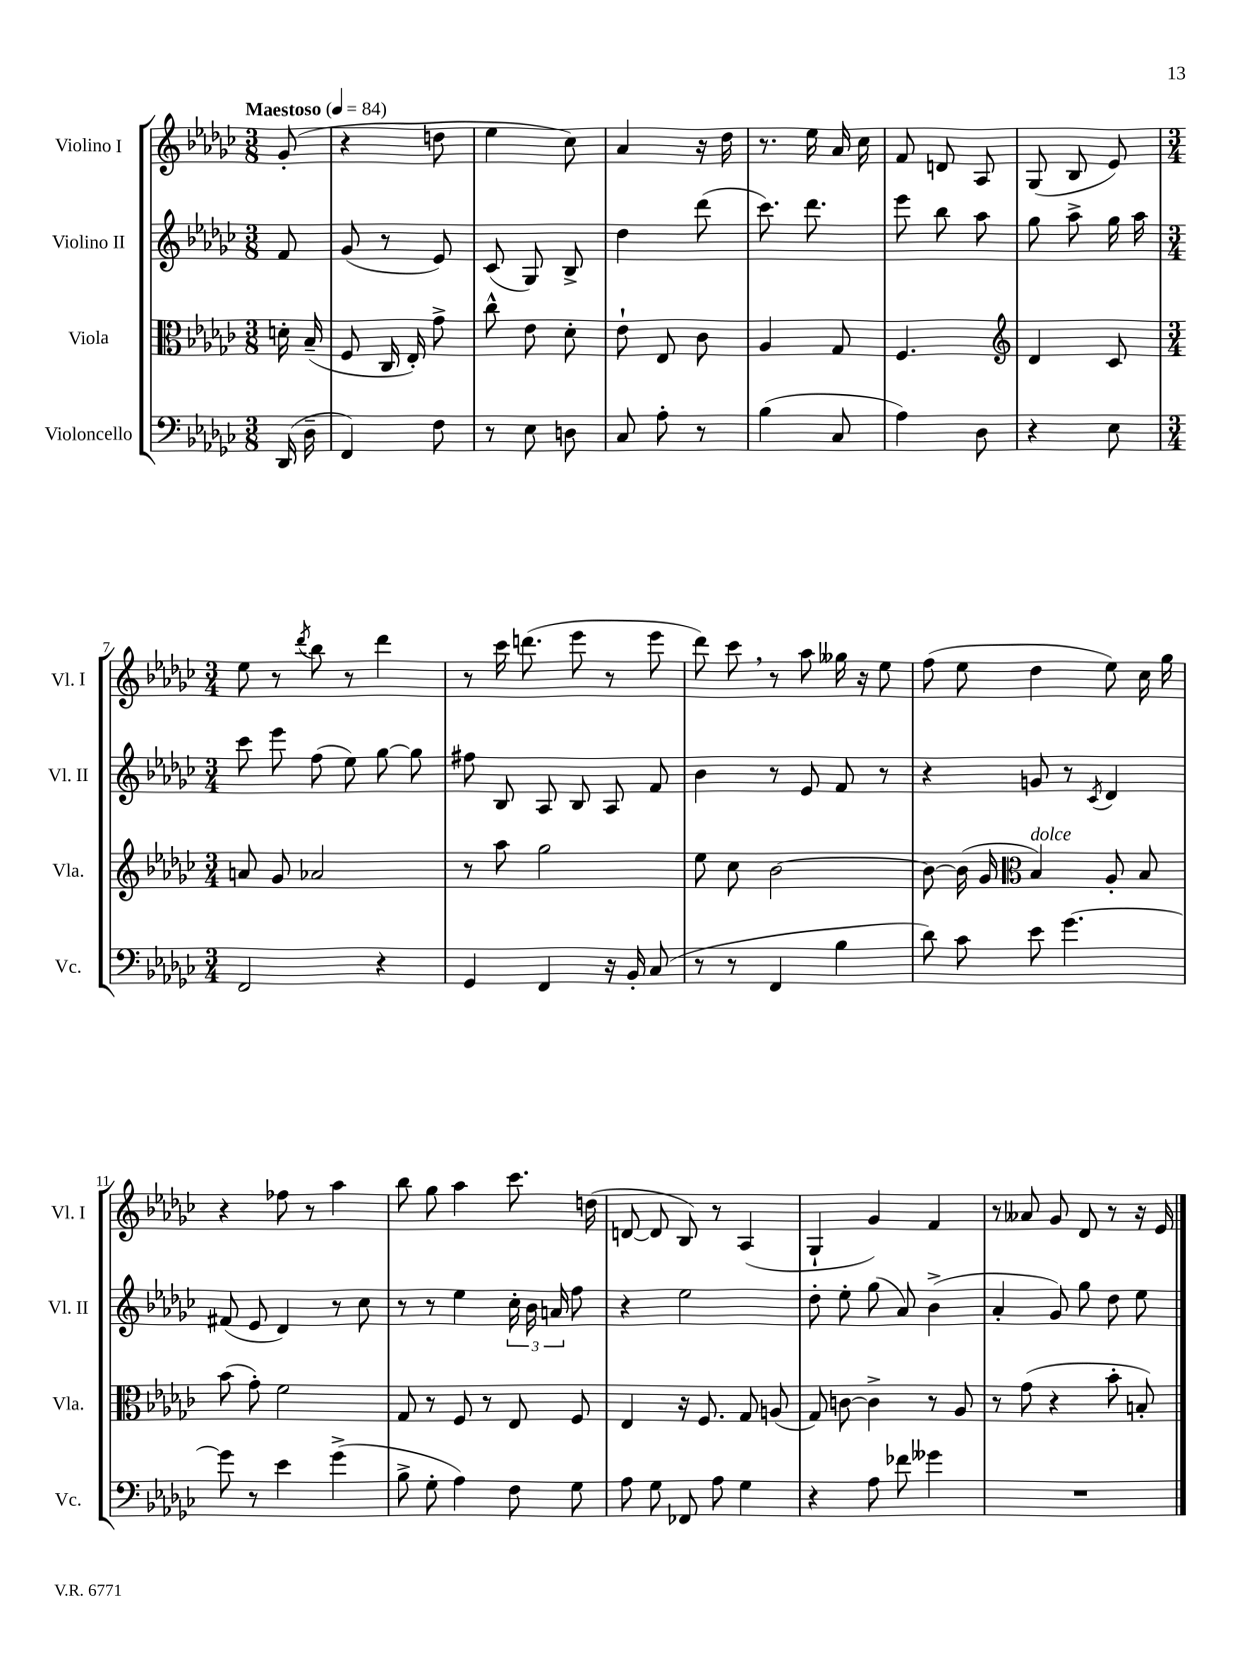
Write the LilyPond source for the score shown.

<<
\new StaffGroup <<
\new Staff = "s0" \with { instrumentName = "Violino I" shortInstrumentName = "Vl. I" } {
    \clef treble \key ges \major \numericTimeSignature \time 3/8 \partial 8 \tempo "Maestoso" 4 = 84
    \autoBeamOff ges'8-.( |
    r4 d''8 |
    ees''4 ces''8) |
    aes'4 r16 des''16 |
    r8. ees''16 aes'16 ces''16 |
    f'8 d'8 aes8 |
    ges8( bes8 ees'8) |
    \numericTimeSignature \time 3/4 ees''8 r8 \acciaccatura { des'''8 } bes''8 r8 des'''4 |
    r8 ces'''16 d'''8.( ees'''8 r8 ees'''8 |
    des'''8) ces'''8 \breathe r8 aes''8 geses''16 r16 ees''8 |
    f''8( ees''8 des''4 ees''8) ces''16 ges''16 |
    r4 fes''8 r8 aes''4 |
    bes''8 ges''8 aes''4 ces'''8. d''16( |
    d'8~ d'8 bes8) r8 aes4( |
    ges4-! ges'4) f'4 |
    r8 aeses'8 ges'8 des'8 r8 r16 ees'16 \bar "|." |
}
\new Staff = "s1" \with { instrumentName = "Violino II" shortInstrumentName = "Vl. II" } {
    \clef treble \key ges \major \numericTimeSignature \time 3/8 \partial 8
    \autoBeamOff f'8 |
    ges'8( r8 ees'8) |
    ces'8( ges8) bes8-> |
    des''4 des'''8( |
    ces'''8.) des'''8. |
    ees'''8 bes''8 aes''8 |
    ges''8 aes''8-> ges''16 aes''16 |
    \numericTimeSignature \time 3/4 ces'''8 ees'''8 f''8( ees''8) ges''8~ ges''8 |
    fis''8 bes8 aes8 bes8 aes8 f'8 |
    bes'4 r8 ees'8 f'8 r8 |
    r4 g'8 r8 \acciaccatura { ces'8 } des'4 |
    fis'8( ees'8 des'4) r8 ces''8 |
    r8 r8 ees''4 \tuplet 3/2 { ces''16-. bes'16 a'16 } f''8 |
    r4 ees''2 |
    des''8-. ees''8-. ges''8( aes'8) bes'4->( |
    aes'4-. ges'8) ges''8 des''8 ees''8 \bar "|." |
}
\new Staff = "s2" \with { instrumentName = "Viola" shortInstrumentName = "Vla." } {
    \clef alto \key ges \major \numericTimeSignature \time 3/8 \partial 8
    \autoBeamOff d'16-. bes16--( |
    f8 ces16 ees16-.) ges'8-> |
    ces''8-^ ees'8 des'8-. |
    ees'8-! ees8 ces'8 |
    aes4 ges8 |
    f4. |
    \clef treble des'4 ces'8 |
    \numericTimeSignature \time 3/4 a'8 ges'8 aes'2 |
    r8 aes''8 ges''2 |
    ees''8 ces''8 bes'2~ |
    bes'8~ bes'16( ges'16 \clef alto bes4^\markup { \italic "dolce" }) aes8-. bes8 |
    bes'8( ges'8-.) f'2 |
    ges8 r8 f8 r8 ees8 f8 |
    ees4 r16 f8. ges8 a8( |
    ges8) c'8~ c'4-> r8 aes8 |
    r8 ges'8( r4 bes'8-. b8-.) \bar "|." |
}
\new Staff = "s3" \with { instrumentName = "Violoncello" shortInstrumentName = "Vc." } {
    \clef bass \key ges \major \numericTimeSignature \time 3/8 \partial 8
    \autoBeamOff des,16( des16-- |
    f,4) f8 |
    r8 ees8 d8 |
    ces8 aes8-. r8 |
    bes4( ces8 |
    aes4) des8 |
    r4 ees8 |
    \numericTimeSignature \time 3/4 f,2 r4 |
    ges,4 f,4 r16 bes,16-. ces8( |
    r8 r8 f,4 bes4 |
    des'8) ces'8 ees'8 ges'4.~ |
    ges'8 r8 ees'4 ges'4->( |
    bes8-> ges8-. aes4) f8 ges8 |
    aes8 ges8 fes,8 aes8 ges4 |
    r4 aes8 fes'8 geses'4 |
    R2. \bar "|." |
}
>>
>>
